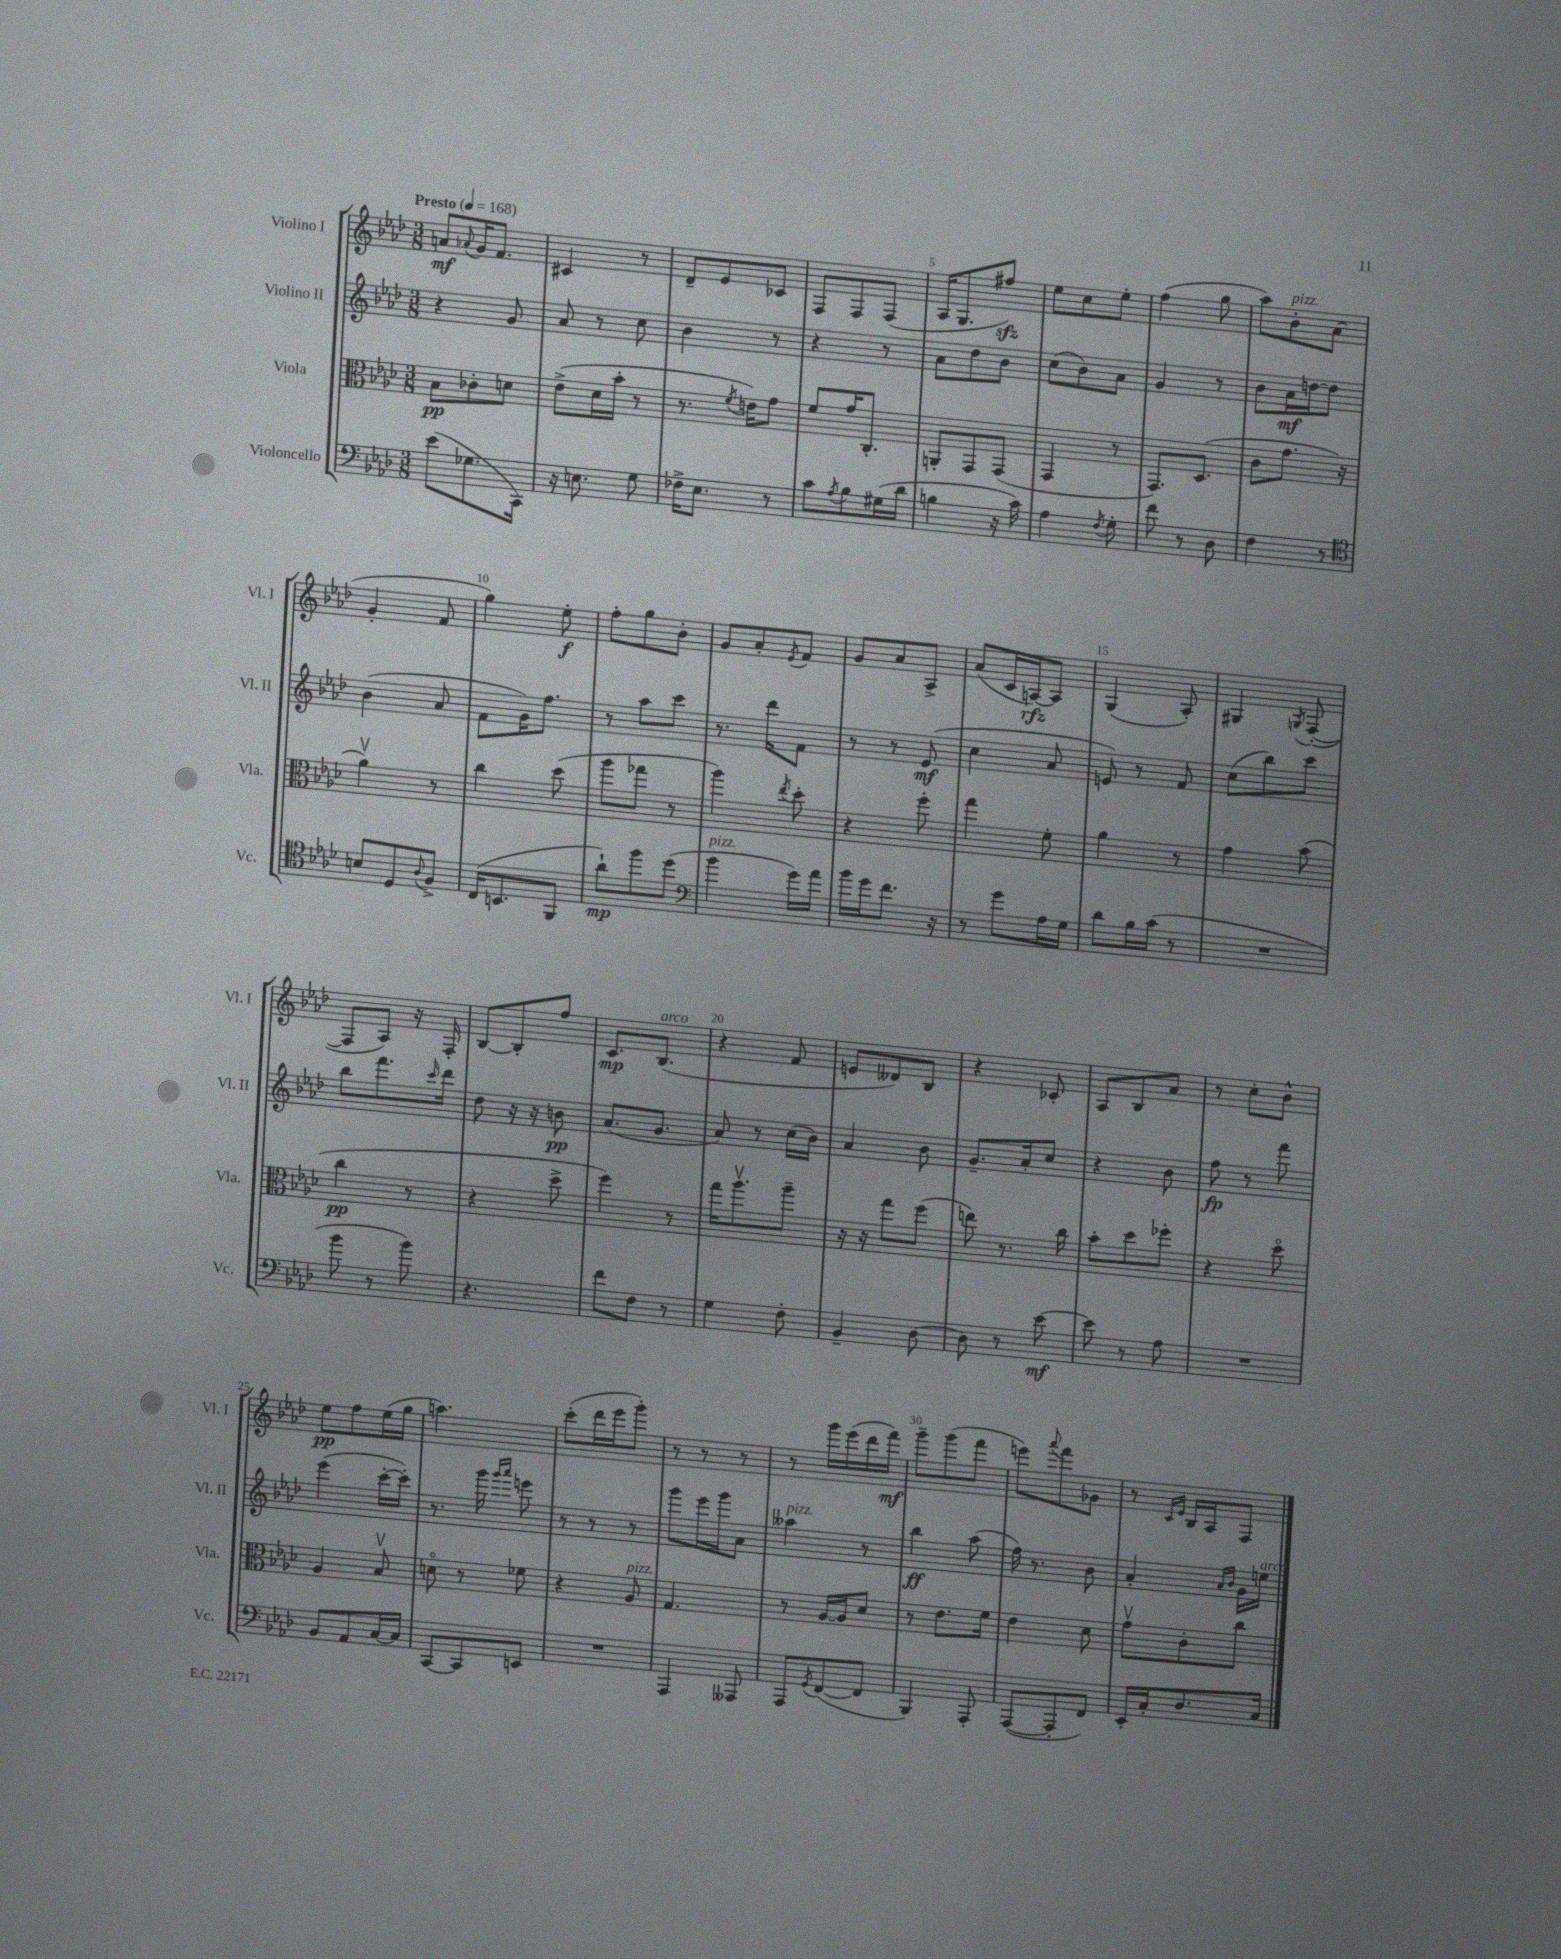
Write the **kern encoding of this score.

**kern	**kern	**kern	**kern
*staff4	*staff3	*staff2	*staff1
*clefF4	*clefC3	*clefG2	*clefG2
*k[b-e-a-d-]	*k[b-e-a-d-]	*k[b-e-a-d-]	*k[b-e-a-d-]
*M3/8	*M3/8	*M3/8	*M3/8
*MM168	*MM168	*MM168	*MM168
(8e-\L	8B-\L	4r	8a/L
.	.	.	8qqa-/
8.G-\	8c-'\	.	16g/K
.	.	.	8.f/J
.	8d\J	8g/	.
16CC\Jk)	.	.	.
=	=	=	=
16r	(8e-^\L	8a-/	4c#/
8.E\	.	.	.
.	16d-\L	8r	.
.	16b-'\JJ	.	.
8G\	8r	8cc\	8r
=	=	=	=
16F-^\LK	8.r	4b-\	8d-~/L
8.E-\J	.	.	.
.	.	.	8e-/
.	8qf/	.	.
.	16e\LK)	.	.
8r	8g\J	8r	8c-/J
=	=	=	=
8c\L	8f/L	4r	8F/L
8qA-/	.	.	.
8B-\	16g/K	.	8F/
.	8.C'/J	.	.
(16G#\L	.	8r	(8F/J
16d-\JJ	.	.	.
=	=	=	=
4B\	8AA'/L	8a-\L	16A-/LK
.	.	.	8.G/
.	8GG/	8dd-\	.
16r	(8GG/J	8b-\J	8ff#/J)
16c\)	.	.	.
=	=	=	=
4A-\	4GG/	(8cc\L	8ee-\L
.	.	8b-\)	8cc\
8qF/	.	.	.
8G'\	8r	8a-\J	8ee-'\J
=	=	=	=
8f\	8.GG/L)	4g/	(4ff\
8r	.	.	.
.	(8.D-/J	.	.
8D-\	.	8r	8gg\
=	=	=	=
4F\	8c\L	8b-\L	8aa-\L)
.	8.g\J	16a-\L	8b-'\
.	.	[16dd\J	.
8r	.	8dd\]J	(8a-\J
.	16r	.	.
=	=	=	=
*clefC4	*	*	*
8B/L	4a-v\)	(4b-\	4g'/
8D-/	.	.	.
8qqA-/	.	.	.
8F^/J	8r	8a-/	8f/
=	=	=	=
(16C/LK	4cc\	8f\L	4gg\)
8.BB/	.	.	.
.	.	16g\K)	.
.	.	8.ff\J	.
8FF/J	(8dd-\	.	8ee-'\
=	=	=	=
8a-`\L)	8aa-\L	8r	8ff'\L
8ff\	8gg-\J	8aa-\L	8gg\
(8dd-\J	8r	8ccc\J	8b-'\J
=	=	=	=
*clefF4	*	*	*
4b-\	4aa-\)	8.r	8g/L
.	.	.	8a-'/
.	.	16ddd-\LK	.
.	8qee-/	.	8qe-/
16g\LL)	8dd-'\	8f\J	8f/J
16a-\JJ	.	.	.
=	=	=	=
16b-\LL	4r	8r	8g/L
16g\J	.	.	.
8.f\J	.	8r	8a-/
.	8ff'\	(8e-/	8A-^/J
16r	.	.	.
=	=	=	=
8r	4gg\	4cc\	(8a-/L
8g\L	.	.	16c/L
.	.	.	[16A/J)
16A-\L	8f'\	8a-/	8A/]J
16G\JJ	.	.	.
=	=	=	=
8d-\L	4a-\	8e/)	(4G/
16B-\L	.	8r	.
(16c\JJ	.	.	.
8r	8r	8f/	8A-'/)
=	=	=	=
4.r	4g\	(8cc\L	4G#/
.	.	8bb-\)	.
.	.	.	8qG/
.	(8b-\	8ccc\J	([8F'/
=	=	=	=
8b-\	4cc\	8bb-\L	8F/]L
8r	.	8.fff\	8A-/J)
8b-\)	8r	.	16r
.	.	16qqccc/	.
.	.	16ddd-\Jk	16F'/
=	=	=	=
4.r	4r	8dd-\	[8B-/L
.	.	16r	8B-'/]
.	.	16r	.
.	8dd-^\	8b\	8ff/J
=	=	=	=
8f\L	4ff\)	(8.a-/L	8.c/L
8F\J	.	.	.
.	.	8.g/J	(8.B-/J
8r	8r	.	.
=	=	=	=
4G\	16gg\LK	8a-/)	4r
.	8.aa-v\	.	.
.	.	8r	.
8F'\	8aa-~\J	(16cc\LL	8f/
.	.	16b-\JJ)	.
=	=	=	=
4BB-~/	16r	4a-/	8e/L
.	16r	.	.
.	8gg\L	.	8d--/)
[8D-\	(8ff\J	8b-\	8B-/J
=	=	=	=
8D-\]	8ee\)	8.g~/L	4r
8r	8.r	.	.
.	.	16a-'/k	.
[8e-\	.	8cc/J	8c-'/
.	16cc\	.	.
=	=	=	=
8e-\]	8b-'\L	4r	8A-/L
8r	8dd-\	.	8B-/
8A-\	8ff-'\J	8b-\	8a-/J
=	=	=	=
4.r	4r	8ff\	8r
.	.	8r	8cc'\L
.	8dd-o\	8fff\	8b-^^\J
=	=	=	=
8BB-/L	4A-/	(4eee-\	8ee-\L
8AA-/	.	.	8ff\
[16C/L	8B-v/	[16ccc'\LL	(16ee-\L
16C/]JJ	.	16ccc'\]JJ)	16gg\JJ
=	=	=	=
[8CC/L	8do\	8.r	4.aa\)
8CC/]	8r	.	.
.	.	16ggg\	.
.	.	16qqggg/LL	.
.	.	16qqaaa-/JJ	.
8EE/J	8f-\	8eee\	.
=	=	=	=
4.r	4r	8r	(8ccc'\L
.	.	8r	16ddd-\L
.	.	.	16eee-\J
.	8A-/	8r	8ggg'\J)
=	=	=	=
4AAA-/	4.G/	8ggg\L	8r
.	.	16eee-\L	8r
.	.	16ggg\J	.
8AAA--/	.	8a-\J	8r
=	=	=	=
8AAA-/L	8r	4aa--\	8r
8qGG/	.	.	.
([8FF/	[16A-/LL	.	16ggg\LL
.	16A-/]J	.	(16eee-\
8FF/]J	8d-/J	8r	16ddd-\
.	.	.	16fff\JJ)
=	=	=	=
4BBB-/)	8r	4bb-\	8ggg~\L
.	8.e-\L	.	(8ggg\
8AAA-'/	.	(8aa-\	8fff\J
.	16f\Jk	.	.
=	=	=	=
([8AAA-/L	4e-\	16ff\)	8eee\L)
.	.	8.r	.
.	.	.	8qqaaa-/
8AAA-'/]	.	.	8fff\
8FF/J)	8d-\	8b-\	8g-\J
=	=	=	=
16EE-'/LL	8gv\L	4a-'/	8r
16C'/J	.	.	.
.	.	.	16qqc/LL
.	.	.	16qqe-/JJ
8.D-/	8c'\	.	16B-/LL
.	.	.	16A-/J
.	.	16qqa-/LL	.
.	.	16qqb-/JJ	.
.	8cc\J	16g\LL	8F/J
16C/Jk	.	16ee\JJ	.
==	==	==	==
*-	*-	*-	*-
